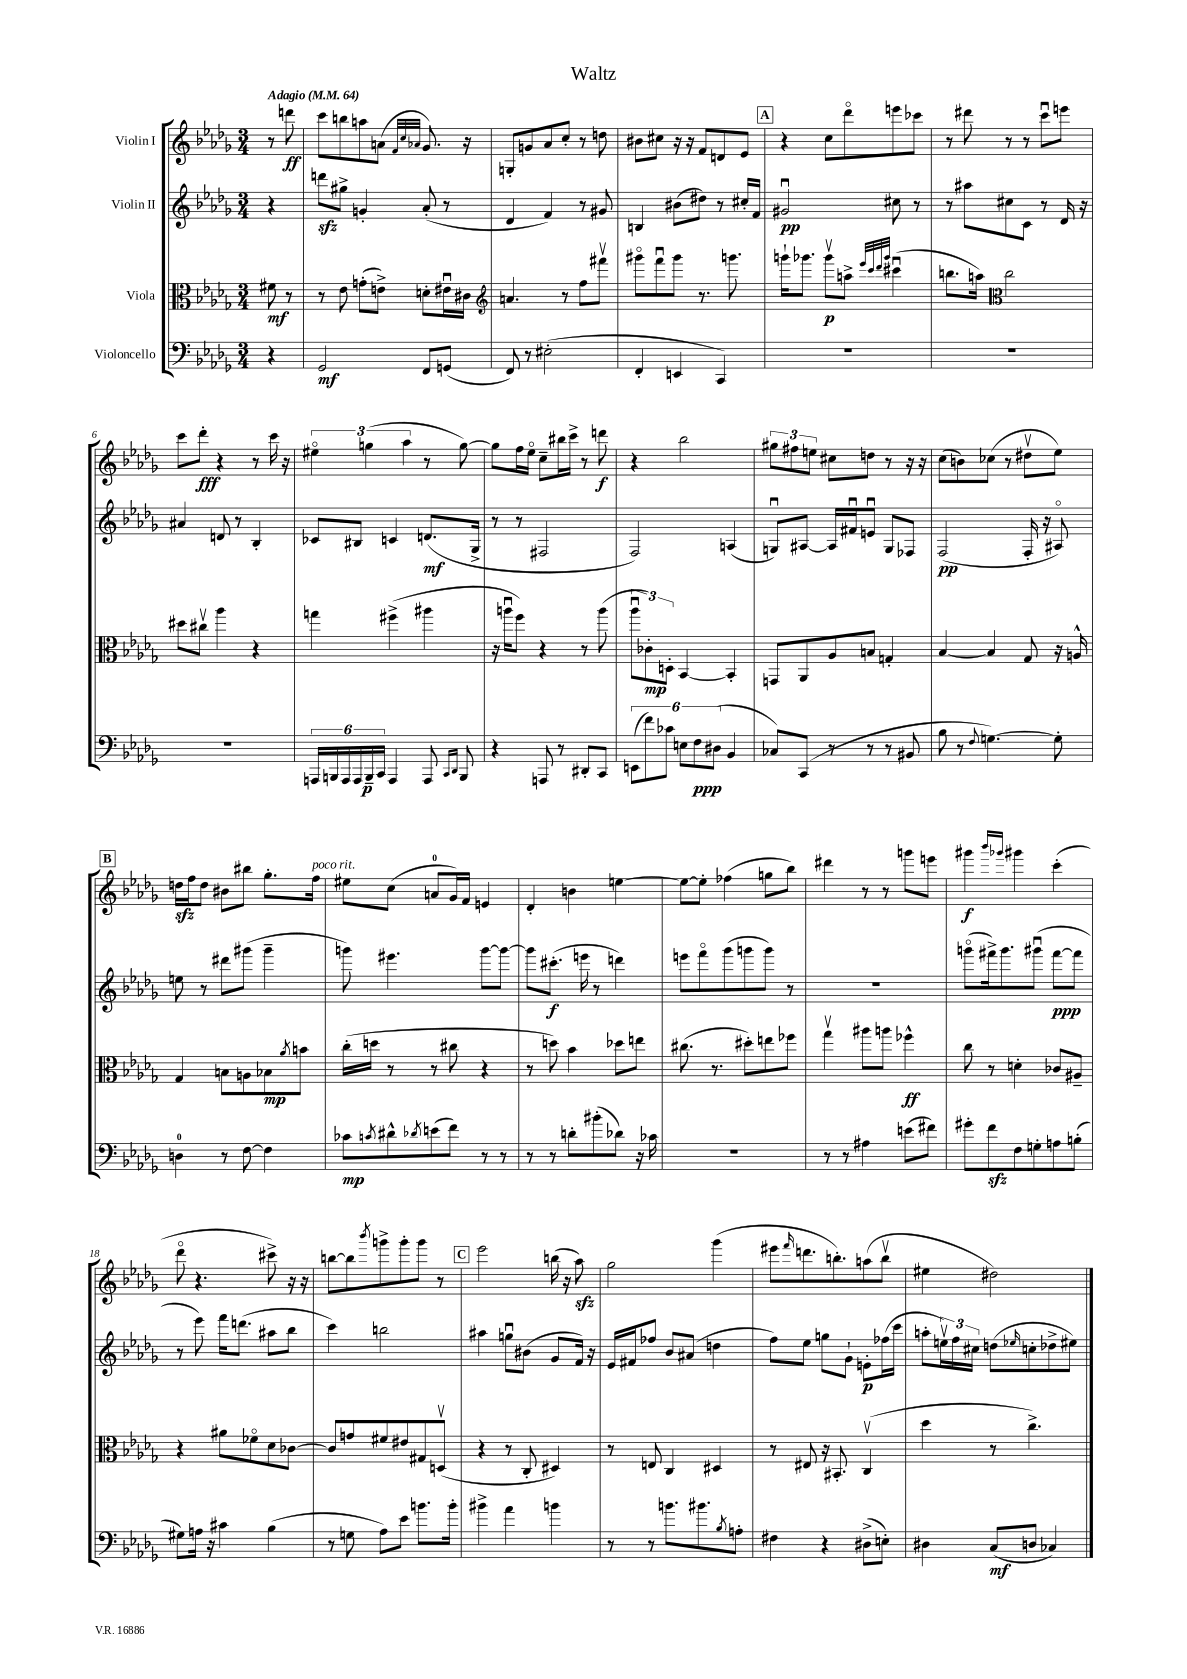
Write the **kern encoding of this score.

**kern	**kern	**kern	**kern
*staff4	*staff3	*staff2	*staff1
*clefF4	*clefC3	*clefG2	*clefG2
*k[b-e-a-d-g-]	*k[b-e-a-d-g-]	*k[b-e-a-d-g-]	*k[b-e-a-d-g-]
*M3/4	*M3/4	*M3/4	*M3/4
*MM64	*MM64	*MM64	*MM64
4r	8f#	4r	8r
.	8r	.	8ddd
=	=	=	=
2GG-	8r	8ddd	8ccc
.	8e-	8gg#^	8bb
.	(8g'	4g'	8aa
.	8e^)	.	(8a
.	.	.	32qqf
.	.	.	32qqcc
.	.	.	32qqa-
8FF	8d'	(8a-'	8.g-)
(8GG	16e#u	8r	.
.	16c#	.	16r
=	=	=	=
*	*clefG2	*	*
8FF)	4.a	4d-	8G'
8r	.	.	8g
(2E#'	.	4f)	8a-
.	8r	.	8cc'
.	8ff	8r	8r
.	8fff#v	8g#	8dd
=	=	=	=
4FF'	8ggg#o	4B	8b#
.	8fffu	.	8cc#
4EE	8ggg#	(8b#	16r
.	.	.	16r
.	8.r	8dd#)	8f
4CC)	.	8r	8d
.	8.ggg	.	.
.	.	16cc#'	8e-
.	.	16f	.
=	=	=	=
2.r	16ggg`	2g#u	4r
.	8.ggg-	.	.
.	8ggg-v	.	8cc
.	8aa^	.	8ddd-o
.	32qqeee-	.	.
.	32qqccc	.	.
.	32qqddd-	.	.
.	32qqggg-	.	.
.	(4ccc#u	8cc#	8eee
.	.	8r	8ccc-
=	=	=	=
2.r	8.bb	8r	8r
.	.	8aa#	8ddd#
.	16aa)	.	.
*	*clefC3	*	*
.	2cc	8cc#	8r
.	.	8c	8r
.	.	8r	8cccu
.	.	16d-	8eee
.	.	16r	.
=	=	=	=
2.r	8dd#	4a#	8ccc
.	8cc#v	.	8ddd-'
.	4aa-	8d	4r
.	.	8r	.
.	4r	4B-'	8r
.	.	.	16ccc
.	.	.	16r
=	=	=	=
24AAA	4gg	8c-	6ee#o
24BBB	.	.	.
24AAA	.	.	.
24AAA	.	8B#	.
24BBB~	.	.	(6gg
24CC	.	.	.
4AAA	(4ff#^	4c	.
.	.	.	6aa-
8AAA	4aa#	(8.d	8r
16qqCC	.	.	.
16qqDD-	.	.	.
8BBB	.	.	[8gg)
.	.	16G-^	.
=	=	=	=
4r	16r	8r	8gg]
.	16aau	.	.
.	8ff)	8r	16ff
.	.	.	16ee-o
8AAA	4r	2F#	8cc~
8r	.	.	16bb#
.	.	.	16ccc^
8DD#'	8r	.	8r
8CC	(8aa	.	8ddd
=	=	=	=
(12EE	12aa-u	2F)	4r
12f)	12c-')	.	.
12c-	12D'	.	.
12E	[4BB-	.	2bb-
12F	.	.	.
(12D#	.	.	.
4BB-	4BB-']	(4A	.
=	=	=	=
8C-)	8GG	8Gu)	12gg#
.	.	.	12ff#
(8CC	8AA-	[8A#	.
.	.	.	12ee
8r	8A-	16A#]	8cc#
.	.	16f#u	.
8r	8B	8eu	8dd
8r	4G'	8G	8r
8BB#	.	8F-	16r
.	.	.	16r
=	=	=	=
8B-	[4B-	(2F	(8cc
8r	.	.	8b)
8qqF	.	.	.
[4.G)	4B-]	.	(8cc-
.	.	.	8r
.	8G-	16F'	8dd#v
.	.	16r	.
8G']	16r	8A#o)	8ee-)
.	16A^^	.	.
=	=	=	=
4D	4G-	8ee	16dd
.	.	.	16ff
.	.	8r	8dd
8r	8B	8ddd#	8b#
[8F	8A	(8ggg#	8bb#
4F]	8B-	4ggg#~	8.gg-'
.	8qa-	.	.
.	8b	.	.
.	.	.	16ff
=	=	=	=
8c-	(16cc'	8ggg)	8ee#
.	16dd	.	.
8qc	.	.	.
8d#^^	8r	4.eee#	(8cc
8qd-	.	.	.
(8e	8r	.	8a
8f)	8cc#	.	16g-)
.	.	.	16f
8r	4r	[8ggg	4e
8r	.	8ggg_	.
=	=	=	=
8r	8r	8ggg]	4d-'
8r	8dd)	(8.ccc#'	.
8d'	4b-	.	4b
.	.	16eee	.
(8b#'	.	8r	.
8d-)	8dd-	4ddd)	[4ee
16r	8ee	.	.
16c-	.	.	.
=	=	=	=
2.r	(8.cc#	8eee	8ee_
.	.	8fffo	8ee']
.	8.r	.	.
.	.	(8ggg-	(4ff-
.	8dd#')	8ggg	.
.	8ee	8ggg)	8gg
.	8ff-	8r	8bb-)
=	=	=	=
8r	4gg-v	2.r	4ddd#
8r	.	.	.
4A#	8aa#	.	8r
.	8aa	.	8r
(8e	4ff-^^	.	8ggg
8f#)	.	.	8eee
=	=	=	=
8g#'	8cc	(8gggo	4ggg#
8f	8r	16fff#^)	.
.	.	8.ggg	.
.	.	.	16qqbbb-
.	.	.	16qqggg-
8F	4d'	.	4ggg#
8G'	.	(8ggg#u	.
8A	8c-	[8fff#	(4ccc'
(8B'	8A#~	8fff#]	.
=	=	=	=
8G#)	4r	8r	8ddd-o
16A	.	8eee-)	4.r
16r	.	.	.
4c#	8a#	16fff	.
.	.	(8.ddd	.
.	8f-o	.	.
(4B-	8d-	8aa#	8ccc#^)
.	[8c-	8bb-	16r
.	.	.	16r
=	=	=	=
8r	8c-]	4ccc)	[8bb
8G	8g	.	8bb]
.	.	.	8qbbb-
8A-)	8f#	2bb	8ggg^
8e-	8e#	.	8ggg'
8.b	8G#	.	8ggg
.	(8Dv	.	8r
16b'	.	.	.
=	=	=	=
4b#^	4r	4aa#	2eee-
4a-	8r	8ggu	.
.	8C'	(8b#	.
4b	4D#)	8g-	(16bb
.	.	.	16r
.	.	16f)	8aa-)
.	.	16r	.
=	=	=	=
8r	8r	16e-	2gg-
.	.	16f#	.
8r	8E	8ff-	.
8.b	4C	8b-	.
.	.	(8a#	.
8.b#	.	.	.
.	4D#	4dd	(4ggg-
8qB-	.	.	.
8A'	.	.	.
=	=	=	=
4F#	8r	8ff)	8eee#
.	.	.	16qqfff
.	8E#	8ee-	8.ddd
4r	16r	8gg	.
.	8.BB#'	.	8.bb')
.	.	8g-`	.
(8D#^	(4Cv	8e'	(8aa
8E')	.	(16ff-	8bbv
.	.	16ccc	.
=	=	=	=
4D#	4dd-	8aa'	4ee#
.	.	24eev)	.
.	.	24ff	.
.	.	24cc#	.
(8C	8r	(8dd	2dd#)
.	.	16qqee-	.
8D	4.cc^)	8cc'	.
4C-)	.	8dd-^	.
.	.	8ee#)	.
==	==	==	==
*-	*-	*-	*-
